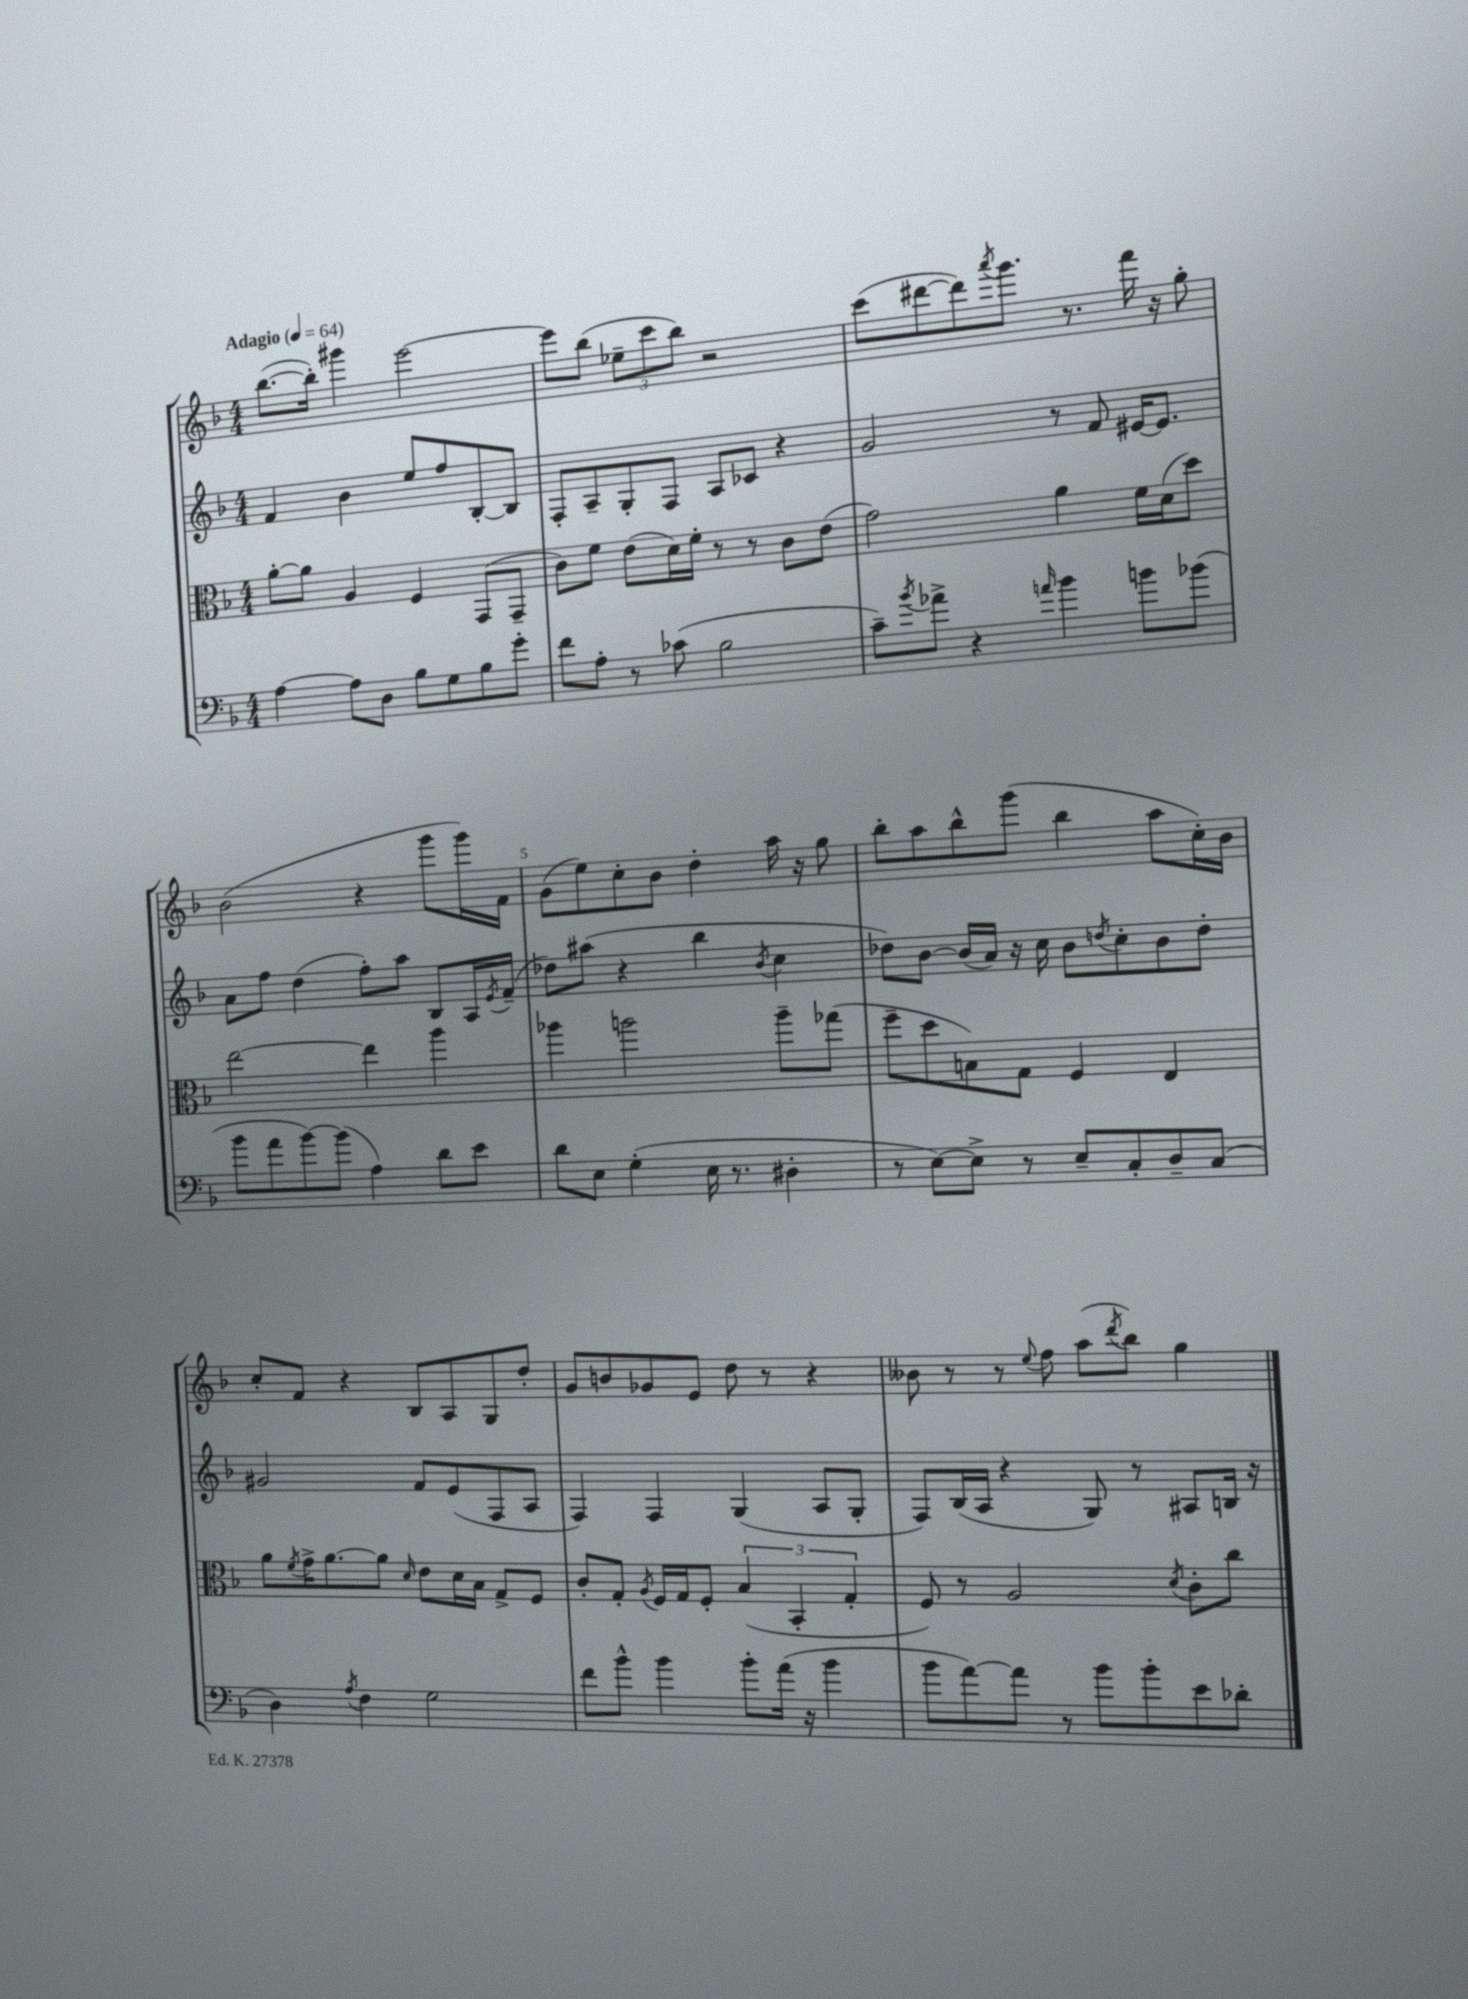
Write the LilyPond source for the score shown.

<<
\new StaffGroup <<
\new Staff = "s0" {
    \clef treble \key f \major \numericTimeSignature \time 4/4 \tempo "Adagio" 4 = 64
    bes''8.~( bes''16-.) gis'''4 e'''2~ |
    e'''8 bes''8( \tuplet 3/2 { ees''8-- c'''8 bes''8) } r2 |
    c'''8( dis'''8~ dis'''8) \acciaccatura { a'''8 } g'''8. r8. f'''16 r16 g''8-. |
    bes'2( r4 g'''8 g'''16) f'16 |
    g'8( e''8) c''8-. bes'8 d''4-. a''16 r16 g''8 |
    bes''8-. a''8 bes''8-^ g'''8( bes''4 a''8 c''16-.) bes'16 |
    c''8-. f'8 r4 bes8 a8 g8 d''8-. |
    g'8 b'8 ges'8 e'8 d''8 r8 r4 |
    beses'8 r8 r8 \appoggiatura { e''8 } f''8 a''8( \acciaccatura { d'''8 } bes''8) g''4 \bar "|." |
}
\new Staff = "s1" {
    \clef treble \key f \major \numericTimeSignature \time 4/4
    f'4 bes'4 e''8 f''8 bes8~-. bes8 |
    f8-. a8-- g8-. f8 a8 ces'8 r4 |
    g'2 r8 f'8 eis'16~ eis'8. |
    a'8 f''8 d''4( f''8-.) a''8 bes8 a16 \acciaccatura { e'8 } f'16--( |
    des''8) ais''8( r4 bes''4 \acciaccatura { bes'8 } c''4 |
    des''8) bes'8~ bes'16( a'16) r16 c''16 bes'8 \acciaccatura { d''8 } c''8-. bes'8 d''8-. |
    gis'2 f'8 e'8( f8 a8 |
    f4) f4 g4( a8 g8-. |
    f8) bes16( a16 r4 g8) r8 ais8 b16 r16 \bar "|." |
}
\new Staff = "s2" {
    \clef alto \key f \major \numericTimeSignature \time 4/4
    a'8~-. a'8 a4 f4 g,8( g,8-- |
    c'8) f'8 e'8( d'16) f'16-. r8 r8 c'8 e'8( |
    g'2) a'4 f'16 d'16( d''8) |
    e''2~ e''4 a''4 |
    aes''4 a''2 a''8-- ges''8( |
    f''8-- d''8 b8) g8 f4 e4 |
    a'8 \acciaccatura { f'8 } g'16-> a'8.~ a'8 \grace { d'16 } e'8 d'16 bes16 g8-> f8 |
    c'8-. g8-. \acciaccatura { a8 } f16 g16 f8-. \tuplet 3/2 { bes4( bes,4-. g4-. } |
    f8) r8 a2 \acciaccatura { d'8 } c'8-. c''8 \bar "|." |
}
\new Staff = "s3" {
    \clef bass \key f \major \numericTimeSignature \time 4/4
    a4~ a8 d8 bes8 g8 bes8 g'8-. |
    f'8 a8-. r8 ces'8( bes2 |
    c'8--) \acciaccatura { bes'8 } aes'8-> r4 \grace { a'16 } bes'4 b'8 bes'8( |
    bes'8 a'8 bes'8~) bes'8( a4) d'8 e'8 |
    d'8 e8 g4-.( e16 r8. dis4-. |
    r8 e8~) e8-> r8 e8-- c8-. d8-- c8( |
    d4) \acciaccatura { a8 } f4 g2 |
    f'8 bes'8-^ bes'4 bes'8-. a'16( r16 bes'4 |
    bes'8 a'8~) a'8 r8 bes'8 bes'8-. e'8 des'8-. \bar "|." |
}
>>
>>
\layout { \context { \Score \override BarNumber.break-visibility = ##(#f #t #t) barNumberVisibility = #(every-nth-bar-number-visible 5) } }
